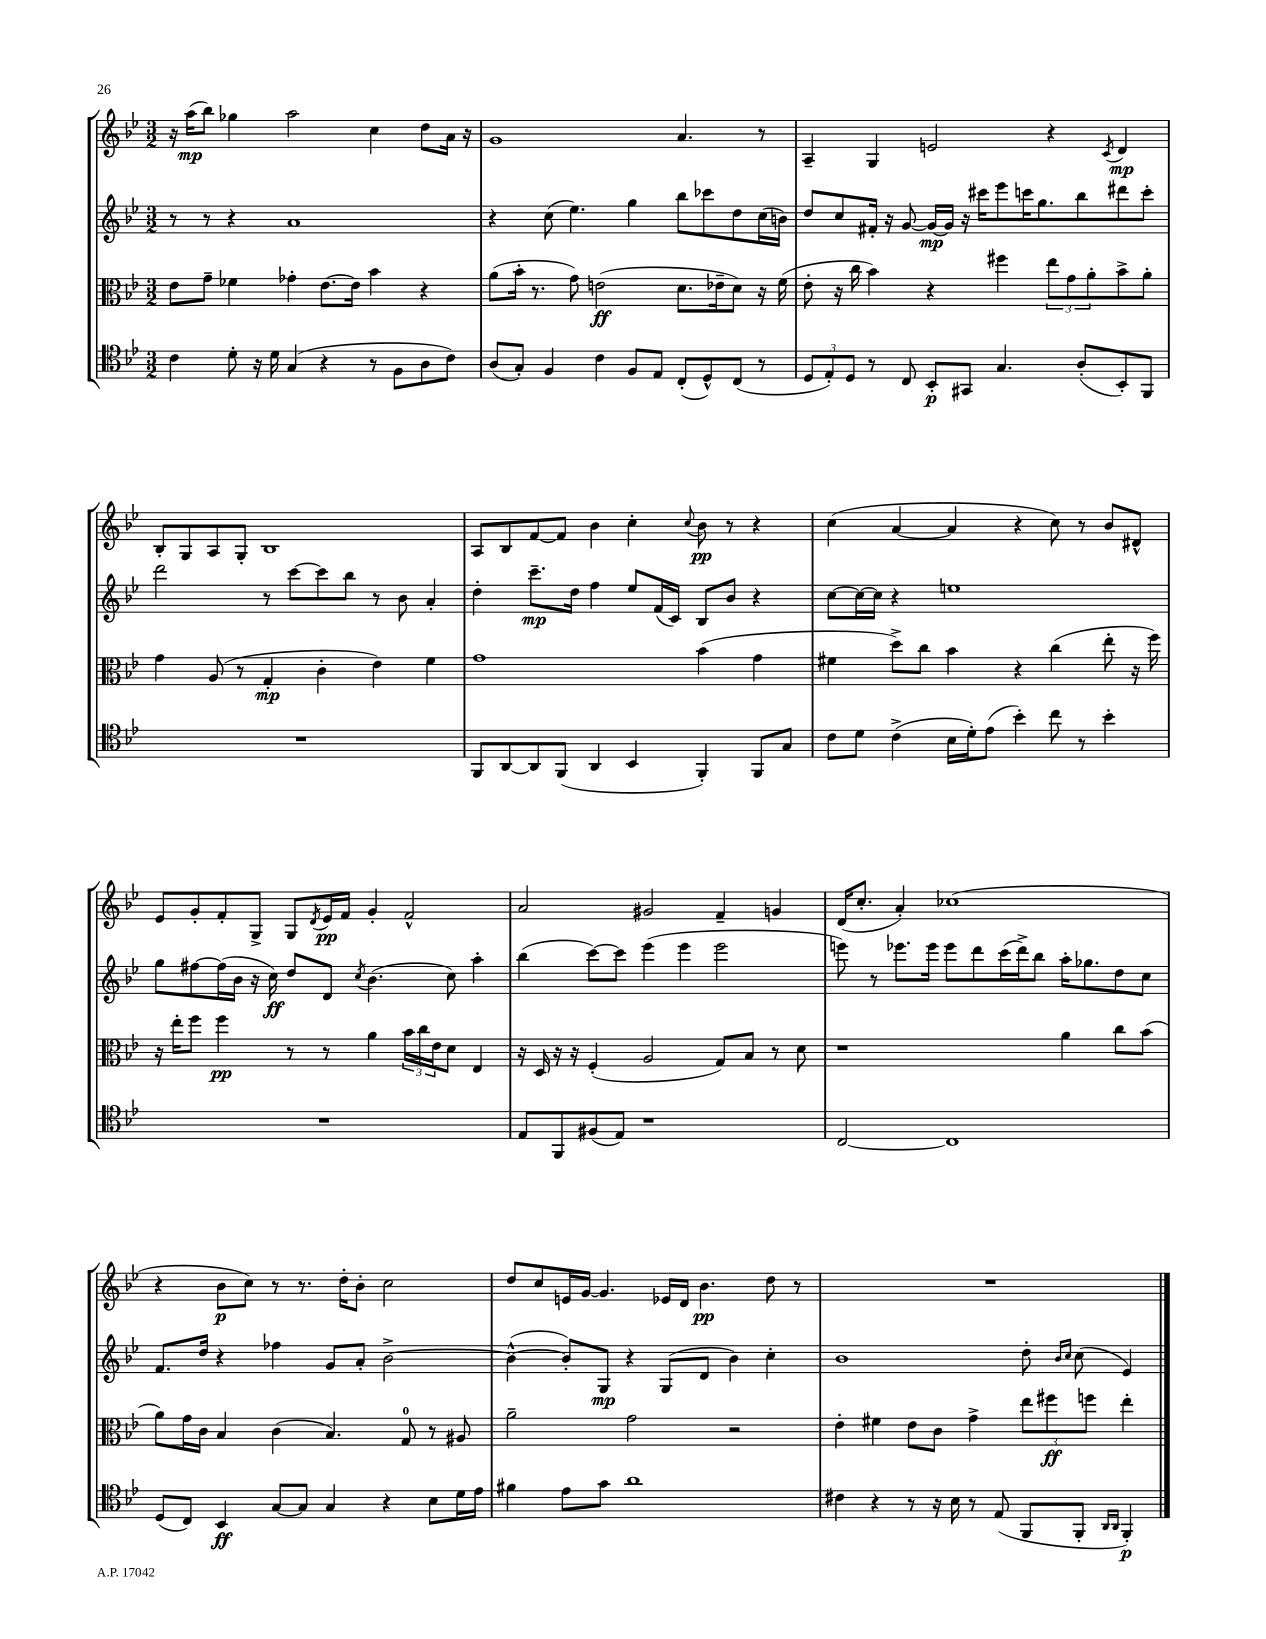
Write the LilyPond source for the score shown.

<<
\new StaffGroup <<
\new Staff = "s0" {
    \clef treble \key bes \major \numericTimeSignature \time 3/2
    r16 a''16\mp( bes''8) ges''4 a''2 c''4 d''8 a'16 r16 |
    g'1 a'4. r8 |
    a4-- g4 e'2 r4 \acciaccatura { c'8 } d'4\mp |
    bes8-. g8 a8 g8-. bes1 |
    a8 bes8 f'8~ f'8 bes'4 c''4-. \appoggiatura { c''8 } bes'8\pp r8 r4 |
    c''4( a'4~ a'4 r4 c''8) r8 bes'8 dis'8-^ |
    ees'8 g'8-. f'8-. g8-> g8 \acciaccatura { d'8 } ees'16\pp f'16 g'4-. f'2-^ |
    a'2 gis'2 f'4-- g'4 |
    d'16( c''8.-. a'4-.) ces''1( |
    r4 bes'8\p c''8) r8 r8. d''16-. bes'8-. c''2 |
    d''8 c''8 e'16 g'16~ g'4. ees'16 d'16 bes'4.\pp d''8 r8 |
    R1. \bar "|." |
}
\new Staff = "s1" {
    \clef treble \key bes \major \numericTimeSignature \time 3/2
    r8 r8 r4 a'1 |
    r4 c''8( ees''4.) g''4 bes''8 ces'''8 d''8 c''16( b'16) |
    d''8 c''8 fis'16-. r16 g'8~ g'16~\mp g'16 r16 cis'''16 ees'''8 c'''16 g''8. bes''8 dis'''8 c'''8-. |
    d'''2 r8 c'''8~ c'''8 bes''8 r8 bes'8 a'4-. |
    d''4-. c'''8.--\mp d''16 f''4 ees''8 f'16( c'16) bes8 bes'8 r4 |
    c''8~ c''16~ c''16 r4 e''1 |
    g''8 fis''8~ fis''16( bes'16 r16 c''16\ff) d''8 d'8 \acciaccatura { c''8 } bes'4.( c''8) a''4-. |
    bes''4( c'''8~) c'''8 ees'''4( ees'''4 ees'''2 |
    e'''8) r8 ees'''8. ees'''16 ees'''8 d'''8 c'''16( d'''16->) bes''8 a''16-. ges''8. d''8 c''8 |
    f'8. d''16 r4 fes''4 g'8 a'8-. bes'2~-> |
    bes'4~-^( bes'8-.) g8\mp r4 g8( d'8 bes'4) c''4-. |
    bes'1 d''8-. \grace { bes'16 c''16 } c''8( ees'4) \bar "|." |
}
\new Staff = "s2" {
    \clef alto \key bes \major \numericTimeSignature \time 3/2
    ees'8 g'8-- fes'4 ges'4-. ees'8.~ ees'16 bes'4 r4 |
    a'8( bes'16-. r8. g'8) e'2\ff( d'8. ees'16-- d'8) r16 f'16( |
    ees'8-. r16 c''16 bes'4) r4 fis''4 \tuplet 3/2 { ees''8 g'8 a'8-. } bes'8-> a'8-. |
    g'4 a8( r8 g4-.\mp c'4-. ees'4) f'4 |
    g'1 bes'4( g'4 |
    fis'4 d''8->) c''8 bes'4 r4 c''4( ees''8-. r16 f''16) |
    r16 ees''16-. f''8 f''4\pp r8 r8 a'4 \tuplet 3/2 { bes'16 c''16 ees'16 } d'8 ees4 |
    r16 d16 r16 r16 f4-.( a2 g8) bes8 r8 d'8 |
    r1 a'4 c''8 bes'8( |
    a'8) g'16 c'16 bes4 c'4( bes4.) g8-0 r8 ais8 |
    a'2-- g'2 r2 |
    ees'4-. fis'4 ees'8 c'8 g'4-> \tuplet 3/2 { ees''8 fis''8\ff f''8 } ees''4-. \bar "|." |
}
\new Staff = "s3" {
    \clef tenor \key bes \major \numericTimeSignature \time 3/2
    c'4 d'8-. r16 d'16 g4( r4 r8 f8 a8 c'8) |
    a8( g8-.) f4 c'4 f8 ees8 c8-.( d8-^) c8( r8 |
    \tuplet 3/2 { d8 ees8-.) d8 } r8 c8 bes,8-.\p gis,8 g4. a8-.( bes,8-.) f,8 |
    R1. |
    f,8 a,8~ a,8 f,8( a,4 bes,4 f,4-.) f,8 g8 |
    c'8 d'8 c'4->( bes16 d'16-.) ees'8( bes'4-.) c''8 r8 bes'4-. |
    R1. |
    ees8 f,8 fis8( ees8) r1 |
    c2~ c1 |
    d8( c8) bes,4\ff g8~ g8 g4 r4 bes8 d'16 ees'16 |
    fis'4 ees'8 g'8 a'1 |
    cis'4 r4 r8 r16 bes16 r8 ees8( f,8 f,8-. \grace { a,16 a,16 } f,4-.\p) \bar "|." |
}
>>
>>
\layout { \context { \Score \remove "Bar_number_engraver" } }
